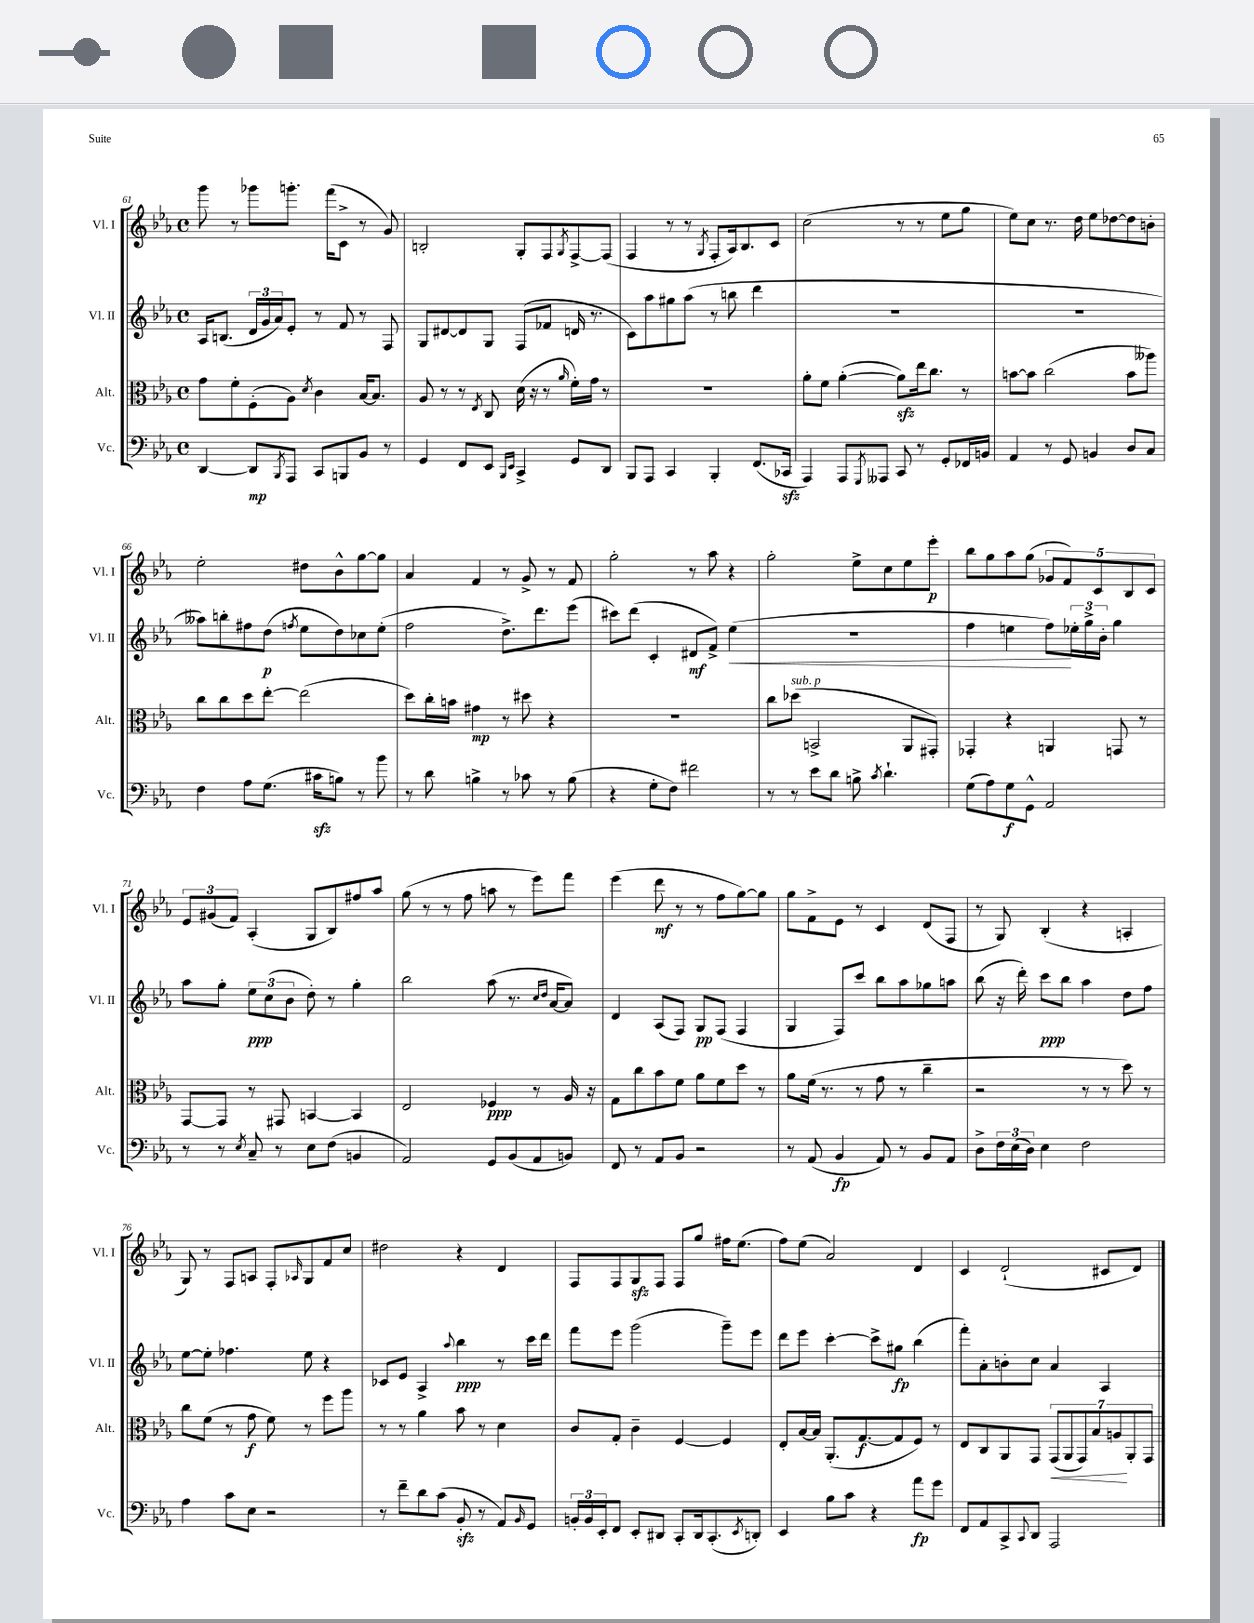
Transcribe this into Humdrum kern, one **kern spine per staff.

**kern	**dynam	**kern	**dynam	**kern	**dynam	**kern	**dynam
*part4	*part4	*part3	*part3	*part2	*part2	*part1	*part1
*staff4	*staff4	*staff3	*staff3	*staff2	*staff2	*staff1	*staff1
*I"Vc.	*	*I"Alt.	*	*I"Vl. II	*	*I"Vl. I	*
*I'Vc.	*	*I'Alt.	*	*I'Vl. II	*	*I'Vl. I	*
*clefF4	*	*clefC3	*	*clefG2	*	*clefG2	*
*k[b-e-a-]	*	*k[b-e-a-]	*	*k[b-e-a-]	*	*k[b-e-a-]	*
*M4/4	*	*M4/4	*	*M4/4	*	*M4/4	*
*met(c)	*	*met(c)	*	*met(c)	*	*met(c)	*
=61	=61	=61	=61	=61	=61	=61	=61
[4DD/	.	8g\L	.	16A-/KL	.	8ggg\	.
.	.	.	.	(8.Bn/J	.	.	.
.	.	8f'\	.	.	.	8r	.
8DD/L]	mp	(8F'\	.	24d/LL	.	8ggg-X\L	.
.	.	.	.	24g/	.	.	.
.	.	.	.	24a-/J)	.	.	.
8qBBB-/	.	.	.	.	.	.	.
8AAA-/J	.	8A-\J)	.	8e-'/J	.	8.gggn'\J	.
.	.	8qd/	.	.	.	.	.
8CC/L	.	4c\	.	8r	.	.	.
.	.	.	.	.	.	(16fff\KL	.
8BBBn/	.	.	.	8f/	.	8c^\J	.
8BB-/J	.	[16B-/KL	.	8r	.	8r	.
.	.	8.B-/J]	.	.	.	.	.
8r	.	.	.	8F/	.	8g/)	.
=62	=62	=62	=62	=62	=62	=62	=62
4GG/	.	8A-/	.	8G/L	.	2Bn'/	.
.	.	8r	.	[8d#X/	.	.	.
8FF/L	.	8r	.	8d#/]	.	.	.
.	.	8qE-/	.	.	.	.	.
8EE-/J	.	8C/	.	8G/J	.	.	.
16qqBBB-/LL	.	.	.	.	.	.	.
16qqEE-/JJ	.	.	.	.	.	.	.
4CC^/	.	(16d\	.	(8F/L	.	8G'/L	.
.	.	16r	.	.	.	.	.
.	.	8r	.	8f-X/J	.	8F/	.
.	.	16qqa-/	.	.	.	8qG/	.
8GG/L	.	16f'\LL)	.	16dn/	.	[8F^/	.
.	.	16g\JJ	.	8.r	.	.	.
8DD/J	.	8r	.	.	.	(8F/J]	.
=63	=63	=63	=63	=63	=63	=63	=63
8BBB-/L	.	1r	.	8c\L)	.	4F/	.
8AAA-/J	.	.	.	8aa-\	.	.	.
4CC/	.	.	.	8gg#X\	.	8r	.
.	.	.	.	(8aa-\J	.	8r	.
.	.	.	.	.	.	8qG/	.
4BBB-'/	.	.	.	8r	.	8F'/L	.
.	.	.	.	8bbn\	.	16A-/k)	.
.	.	.	.	.	.	8.B-/	.
(8.FF/L	.	.	.	4ddd\	.	.	.
.	.	.	.	.	.	8c/J	.
16CC-Xzz/Jk	.	.	.	.	.	.	.
=64	=64	=64	=64	=64	=64	=64	=64
4AAA-/)	.	8a-'\L	.	1r	.	(2cc\	.
.	.	8f\J	.	.	.	.	.
8AAA-/L	.	([4a-'\	.	.	.	.	.
8qGGG/	.	.	.	.	.	.	.
8AAA--X/J	.	.	.	.	.	.	.
8CC/	.	8a-zz\L])	.	.	.	8r	.
8r	.	16ee-\k	.	.	.	8r	.
.	.	8.cc\J	.	.	.	.	.
8GG'/L	.	.	.	.	.	8ee-\L	.
16FF-X/L	.	8r	.	.	.	8gg\J	.
16BBn/JJ	.	.	.	.	.	.	.
=65	=65	=65	=65	=65	=65	=65	=65
4AA-/	.	[8bn\L	.	1r	.	8ee-\L)	.
.	.	8b\J]	.	.	.	8cc\J	.
8r	.	(2cc\	.	.	.	8.r	.
8GG/	.	.	.	.	.	.	.
.	.	.	.	.	.	16dd\	.
4BBn/	.	.	.	.	.	8ee-\L	.
.	.	.	.	.	.	[8dd-X\	.
8D/L	.	8b\L	.	.	.	8dd-\]	.
8C/J	.	8aa--X\J)	.	.	.	8bn'\J	.
!!LO:LB:g=z
=66	=66	=66	=66	=66	=66	=66	=66
4F\	.	8cc\L	.	8aa--X\L)	.	2ee-'\	.
.	.	8cc\	.	8bbn'\	.	.	.
8A-\L	.	8dd\	.	8ff#X\	.	.	.
(8.G\J	.	[8ee-'\J	.	(8dd\J	p	.	.
.	.	.	.	8qffn/	.	.	.
.	.	(2ee-\]	.	8ee-\L	.	8dd#X\L	.
16c#Xzz\KL	.	.	.	.	.	.	.
8Bn\J)	.	.	.	8dd\)	.	8b-^^\	.
8r	.	.	.	8cc-X\	.	[8gg\	.
8b-\	.	.	.	(8ee-'\J	.	8gg\J]	.
=67	=67	=67	=67	=67	=67	=67	=67
8r	.	8dd\L)	.	2ff\	.	4a-/	.
8d\	.	16cc'\L	.	.	.	.	.
.	.	16bn\JJ	.	.	.	.	.
4Bn^\	.	4g#X\	mp	.	.	4f/	.
8r	.	8r	.	8.dd^\L)	.	8r	.
8c-X\	.	8dd#X\	.	.	.	8g^/	.
.	.	.	.	8.ddd\	.	.	.
8r	.	4r	.	.	.	8r	.
(8B\	.	.	.	(8eee-\J	.	8f/	.
=68	=68	=68	=68	=68	=68	=68	=68
4r	.	1r	.	8ccc#X\L)	.	2gg'\	.
.	.	.	.	(8ddd\J	.	.	.
8G'\L	.	.	.	4c'/	.	.	.
8F\J)	.	.	.	.	.	.	.
2f#X\	.	.	.	8d#X/L	mf	8r	.
.	.	.	.	8f^/J)	.	8aa-\	.
!	!	!	!	!	!LO:HP:b	!	!
.	.	.	.	(4ee-\	<	4r	.
=69	=69	=69	=69	=69	=69	=69	=69
8r	.	8cc\L	.	1r	.	2gg'\	.
!	!	!LO:TX:a:i:t=sub. p	!	!	!	!	!
8r	.	(8dd-X\J	.	.	.	.	.
8e-\L	.	2BBn^/	.	.	.	.	.
8d\J	.	.	.	.	.	.	.
8Bn^\	.	.	.	.	.	8ee-^\L	.
8qc/	.	.	.	.	.	.	.
4.d`\	.	.	.	.	.	8cc\	.
.	.	8AA-/L	.	.	.	8ee-\	.
.	.	8GG#X'/J)	.	.	.	8eee-'\J	p
=70	=70	=70	=70	=70	=70	=70	=70
(8G\L	.	4GG-X'/	.	4ff\	.	8bb-\L	.
8A-\)	.	.	.	.	.	8gg\	.
8G\	f	4r	.	4een\	.	8aa-\	.
8GG^^\J	.	.	.	.	.	(8gg\J	.
2AA-/	.	4AAn/	.	8ff\L)	.	10g-X/L	.
.	.	.	.	.	.	10f/)	.
.	.	.	.	24ee-X'\L	[	.	.
.	.	.	.	24gg^\	.	.	.
.	.	.	.	.	.	10c/	.
.	.	.	.	24b-'\JJ	.	.	.
.	.	8GGn/	.	4gg\	.	.	.
.	.	.	.	.	.	10B-/	.
.	.	8r	.	.	.	.	.
.	.	.	.	.	.	10c/J	.
!!LO:LB:g=z
=71	=71	=71	=71	=71	=71	=71	=71
8r	.	[8GG/L	.	8aa-\L	.	12e-/L	.
.	.	.	.	.	.	(12g#X/	.
8r	.	8GG/J]	.	8gg'\J	.	.	.
.	.	.	.	.	.	12f/J)	.
8qE-/	.	.	.	.	.	.	.
8C~/	.	8r	.	12ee-\L	ppp	(4A-'/	.
.	.	.	.	(12cc\	.	.	.
8r	.	8GG#X/	.	.	.	.	.
.	.	.	.	12b-\J	.	.	.
8E-\L	.	[4BBn/	.	8dd'\)	.	8G/L	.
(8F\J	.	.	.	8r	.	8B-/)	.
4BBn/	.	4BB/]	.	4gg'\	.	8ff#X/	.
.	.	.	.	.	.	8aa-/J	.
=72	=72	=72	=72	=72	=72	=72	=72
2AA-/)	.	2E-/	.	2bb-\	.	(8gg\	.
.	.	.	.	.	.	8r	.
.	.	.	.	.	.	8r	.
.	.	.	.	.	.	8ff\	.
8GG/L	.	4F-X/	ppp	(8aa-\	.	8aan\	.
(8BB-/	.	.	.	8.r	.	8r	.
8AA-/	.	8r	.	.	.	8eee-\L)	.
.	.	.	.	16qqcc/LL	.	.	.
.	.	.	.	16qqdd/JJ	.	.	.
.	.	.	.	[16a-/KL	.	.	.
8BBn/J)	.	16A-/	.	8a-/J])	.	8fff\J	.
.	.	16r	.	.	.	.	.
=73	=73	=73	=73	=73	=73	=73	=73
8FF/	.	8G\L	.	4d/	.	(4eee-\	.
8r	.	8cc\	.	.	.	.	.
8AA-/L	.	8b-\	.	(8A-/L	.	8ddd\	mf
8BB-/J	.	8f\J	.	8F/J)	.	8r	.
2r	.	8a-\L	.	8G/L	pp	8r	.
.	.	8f\	.	(8F/J	.	8ff\L	.
.	.	8dd\J	.	4F/	.	[8gg\)	.
.	.	8r	.	.	.	8gg\J]	.
=74	=74	=74	=74	=74	=74	=74	=74
8r	.	8a-\L	.	4G/	.	8gg\L	.
(8AA-/	.	(16f\Jk	.	.	.	8f^\	.
.	.	8.r	.	.	.	.	.
4BB-/	fp	.	.	8F/L)	.	8e-\J	.
.	.	8r	.	8ccc/J	.	8r	.
8AA-/)	.	8g\	.	8bb-\L	.	4c/	.
8r	.	8r	.	8aa-\	.	.	.
8BB-/L	.	4cc~\	.	8gg-X\	.	(8d/L	.
8AA-/J	.	.	.	8aan\J	.	8F/J	.
=75	=75	=75	=75	=75	=75	=75	=75
8D^\L	.	2r	.	(8bb-\	.	8r	.
24F\L	.	.	.	16r	.	8G/)	.
(24E-\	.	.	.	.	.	.	.
.	.	.	.	16ddd'\)	.	.	.
24D\JJ)	.	.	.	.	.	.	.
4E-\	.	.	.	8ccc\L	ppp	(4B-'/	.
.	.	.	.	8bb-\J	.	.	.
2F\	.	8r	.	4aa-\	.	4r	.
.	.	8r	.	.	.	.	.
.	.	8dd\)	.	8dd\L	.	4An'/	.
.	.	8r	.	8ff\J	.	.	.
!!LO:LB:g=z
=76	=76	=76	=76	=76	=76	=76	=76
4A-\	.	8cc\L	.	[8ee-\L	.	8G/)	.
.	.	(8f\J	.	8ee-'\J]	.	8r	.
8c\L	.	8r	.	4.ff-X\	.	8F/L	.
8E-\J	.	8g\	f	.	.	8An/J	.
2r	.	8f\)	.	.	.	8F'/L	.
.	.	.	.	.	.	16qqA-X/	.
.	.	8r	.	8ee-\	.	8G/	.
.	.	8ff\L	.	4r	.	8f/	.
.	.	8aa-\J	.	.	.	8cc/J	.
=77	=77	=77	=77	=77	=77	=77	=77
8r	.	8r	.	8c-X/L	.	2dd#X\	.
8f~\L	.	8r	.	8e-/J	.	.	.
8d\	.	4a-\	.	4A-^/	.	.	.
(8c\J	.	.	.	.	.	.	.
.	.	.	.	8qqaa-/	.	.	.
8BB-zz'/	.	8b-\	.	4bb-\	ppp	4r	.
8r	.	8r	.	.	.	.	.
8AA-/L)	.	4d\	.	8r	.	4d/	.
16qqBB-/	.	.	.	.	.	.	.
8GG/J	.	.	.	16ccc\LL	.	.	.
.	.	.	.	16ddd\JJ	.	.	.
=78	=78	=78	=78	=78	=78	=78	=78
24BBn'/LL	.	8c/L	.	8fff\L	.	8F/L	.
24BB/	.	.	.	.	.	.	.
24EE-'/J	.	.	.	.	.	.	.
8FF/J	.	8G'/J	.	8eee-\J	.	8F/	.
8EE-'/L	.	4c~\	.	(2ggg\	.	8Gzz/	.
8DD#X/J	.	.	.	.	.	8F/J	.
8CC'/L	.	[4F/	.	.	.	8F/L	.
16DD#/k	.	.	.	.	.	8gg/J	.
(8.CC'/	.	.	.	.	.	.	.
.	.	4F/]	.	8ggg~\L)	.	16ff#X\KL	.
.	.	.	.	.	.	(8.ee-\J	.
8qEE-/	.	.	.	.	.	.	.
8DDn'/J)	.	.	.	8eee-\J	.	.	.
=79	=79	=79	=79	=79	=79	=79	=79
4EE-/	.	8E-'/L	.	8ddd\L	.	8ff\L)	.
.	.	[16B-/L	.	8eee-\J	.	(8ee-\J	.
.	.	16B-/JJ]	.	.	.	.	.
8B-\L	.	(8.AA-'/L	.	[4ccc'\	.	2a-/)	.
8c\J	.	.	.	.	.	.	.
.	.	[8.G/	f	.	.	.	.
4r	.	.	.	8ccc^\L]	.	.	.
.	.	8G/]	.	8gg#X\J	fp	.	.
8a-\L	fp	8F/J)	.	(4bb-\	.	4d/	.
8g\J	.	8r	.	.	.	.	.
=80	=80	=80	=80	=80	=80	=80	=80
8FF/L	.	8E-/L	.	8fff'\L)	.	4c/	.
8AA-/	.	8C/	.	8a-'\	.	.	.
8CC^/	.	8AA-/	.	8bn'\	.	(2d`/	.
8qqCC/	.	.	.	.	.	.	.
8DD/J	.	8GG/J	.	8cc\J	.	.	.
!	!	!	!LO:HP:b	!	!	!	!
2AAA-/	.	(14GG/L	<	4a-/	.	.	.
.	.	14AA-/	.	.	.	.	.
.	.	14GG/)	.	.	.	.	.
.	.	14B-/	.	.	.	.	.
.	.	.	.	4A-/	.	8c#X/L	.
.	.	14An/	.	.	.	.	.
.	.	14AA-'/	[	.	.	.	.
.	.	.	.	.	.	8d/J)	.
.	.	14GG/J	.	.	.	.	.
==	==	==	==	==	==	==	==
*-	*-	*-	*-	*-	*-	*-	*-
